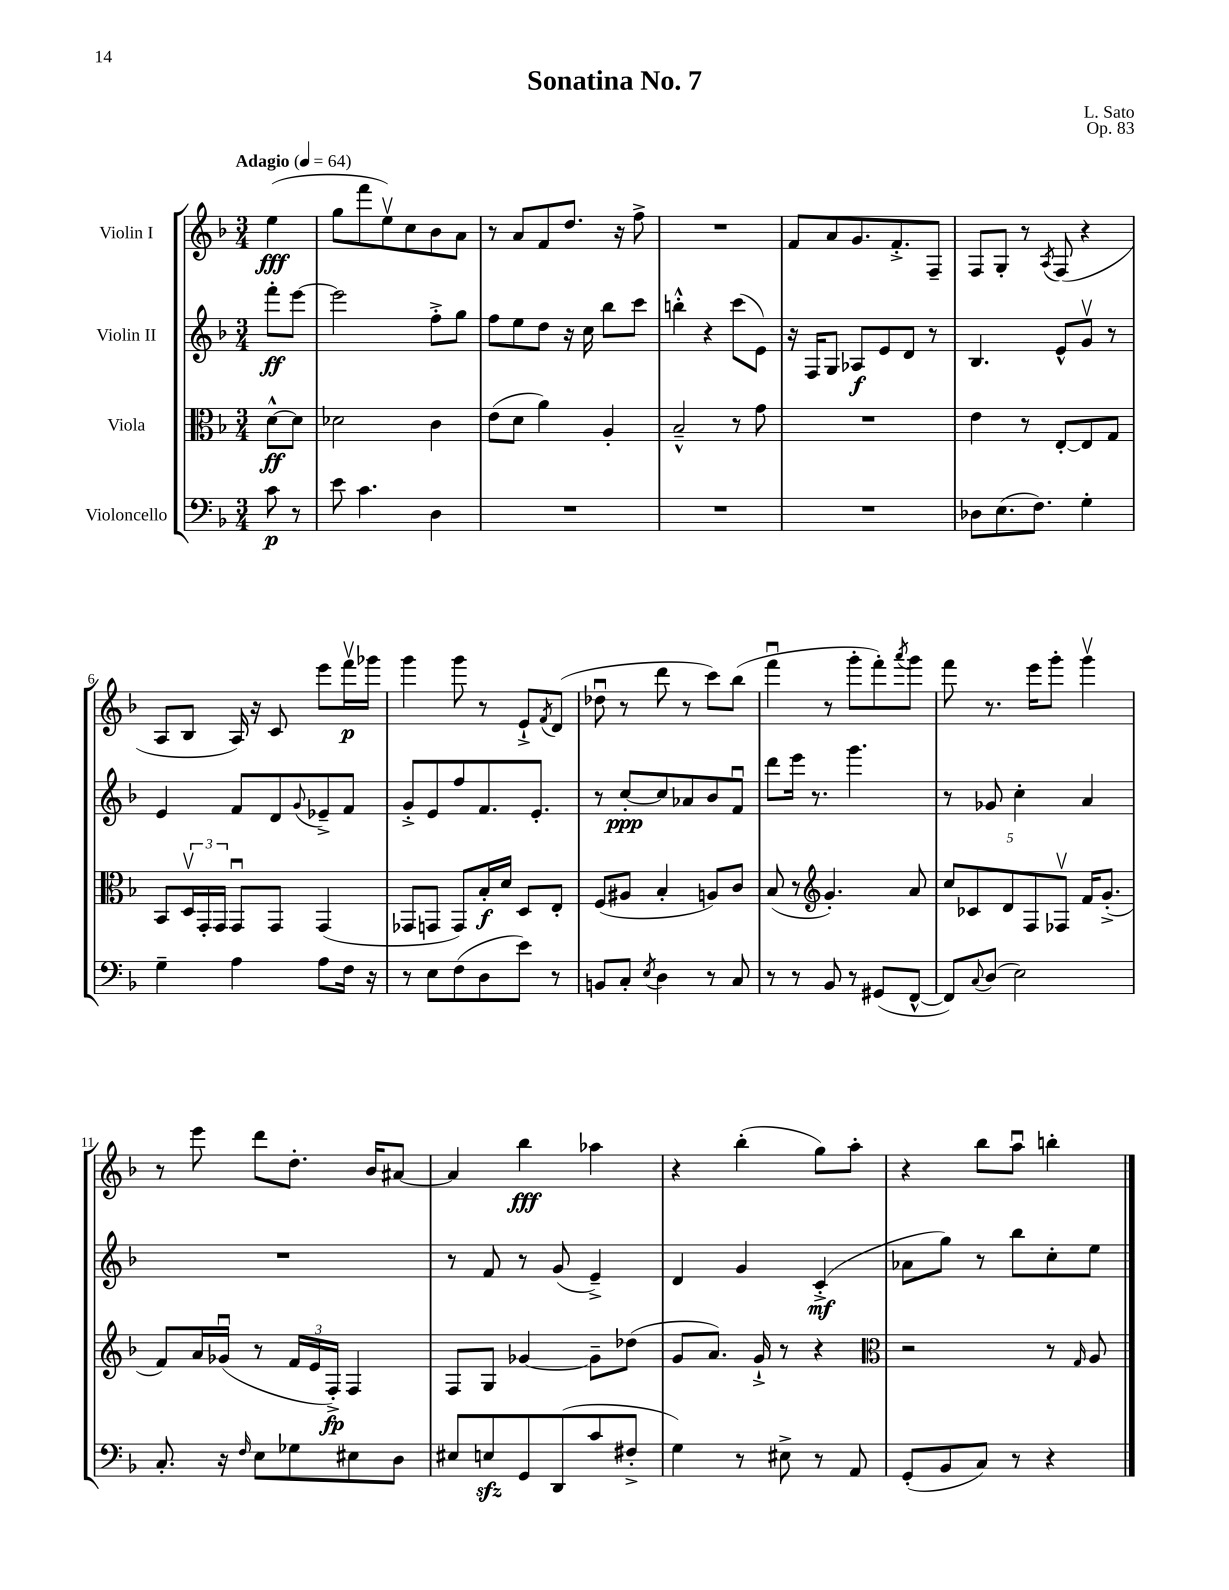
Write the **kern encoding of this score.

**kern	**kern	**kern	**kern
*staff4	*staff3	*staff2	*staff1
*clefF4	*clefC3	*clefG2	*clefG2
*k[b-]	*k[b-]	*k[b-]	*k[b-]
*M3/4	*M3/4	*M3/4	*M3/4
*MM64	*MM64	*MM64	*MM64
8c\	[8d^^\L	8fff'\L	(4ee\
8r	8d\]J	[8eee\J	.
=	=	=	=
8e\	2d-\	2eee\]	8gg\L
4.c\	.	.	8fff\
.	.	.	8eev\)
.	.	.	8cc\
4D\	4c\	8ff'^\L	8b-\
.	.	8gg\J	8a\J
=	=	=	=
2.r	(8e\L	8ff\L	8r
.	8d\J	8ee\	8a/L
.	4a\)	8dd\J	8f/
.	.	16r	8.dd/J
.	.	16cc\	.
.	4A'/	8bb-\L	.
.	.	.	16r
.	.	8ccc\J	8ff^\
=	=	=	=
2.r	2B-~^^/	4bb'^^\	2.r
.	.	4r	.
.	8r	(8ccc\L	.
.	8g\	8e\J)	.
=	=	=	=
2.r	2.r	16r	8f/L
.	.	16F/LK	.
.	.	8G/J	8a/
.	.	8A-/L	8.g/
.	.	8e/	.
.	.	.	8.f'^/
.	.	8d/J	.
.	.	8r	8F~/J
=	=	=	=
8D-\L	4e\	4.B-/	8F/L
(8.E\	.	.	8G'/J
.	8r	.	8r
8.F\J)	.	.	.
.	.	.	8qA/
.	[8E'/L	8e^^/L	(8F/
4G'\	8E/]	8gv/J	4r
.	8G/J	8r	.
=	=	=	=
4G~\	8BB-/L	4e/	8A/L
.	24Dv/L	.	8B-/J
.	24GG'/	.	.
.	24GG/JJ	.	.
4A\	8GGu/L	8f/L	16A/)
.	.	.	16r
.	8GG/J	8d/	8c/
.	.	8qqg/	.
8A\L	(4GG/	8e-~^/	8eee\L
16F\Jk	.	8f/J	16fffv\L
16r	.	.	16ggg-\JJ
=	=	=	=
8r	8GG-/L	8g'^/L	4ggg\
8E\L	8GG/J	8e/	.
(8F\	8GG/L)	8ff/	8ggg\
8D\	16B-'/L	8.f/	8r
.	16d/JJ	.	.
8e\J)	8D/L	.	8e`^/L
.	.	8.e'/J	.
.	.	.	8qf/
8r	8E'/J	.	(8d/J
=	=	=	=
8BB/L	(8F/L	8r	8dd-u\
8C'/J	8A#/J	[8cc'/L	8r
8qE/	.	.	.
4D\	4B-'/	8cc/]	8ddd\
.	.	8a-/	8r
8r	8A/L)	8b-/	8ccc\L)
8C/	8c/J	8fu/J	(8bb-\J
=	=	=	=
8r	(8B-/	8ddd\L	4fffu\
8r	8r	16eee\Jk	.
.	.	8.r	.
*	*clefG2	*	*
8BB-/	4.g'/)	.	8r
8r	.	4.ggg\	8ggg'\L
(8GG#/L	.	.	8fff'\)
.	.	.	8qaaa/
[8FF^^/J	8a/	.	8ggg\J
=	=	=	=
8FF/]L)	10cc/L	8r	8fff\
.	10c-/	.	.
8qqC/	.	.	.
(8D/J	.	8g-/	8.r
.	10d/	.	.
2E\)	.	4cc'\	.
.	10F/	.	.
.	.	.	16eee\LK
.	.	.	8ggg'\J
.	10F-v/J	.	.
.	16f/LK	4a/	4gggv\
.	(8.g'^/J	.	.
=	=	=	=
8.C'/	8f/L)	2.r	8r
.	16a/L	.	8eee\
16r	(16g-u/JJ	.	.
16qqF/	.	.	.
8E\L	8r	.	8ddd\L
8G-\	24f/LL	.	8.dd'\J
.	24e/	.	.
.	24F'^/JJ)	.	.
8E#\	4F/	.	.
.	.	.	16b-/LK
8D\J	.	.	[8a#/J
=	=	=	=
8E#/L	8F/L	8r	4a#/]
8E/	8G/J	8f/	.
8GG/	[4g-/	8r	4bb-\
(8DD/	.	(8g/	.
8c/	8g-~\]L	4e~^/)	4aa-\
8F#'^/J	(8dd-\J	.	.
=	=	=	=
4G\)	8g/L	4d/	4r
.	8.a/J)	.	.
8r	.	4g/	(4bb-'\
.	16g`^/	.	.
8E#^\	8r	.	.
8r	4r	(4c'^/	8gg\L)
8AA/	.	.	8aa'\J
=	=	=	=
*	*clefC3	*	*
(8GG'/L	2r	8a-\L	4r
8BB-/	.	8gg\J)	.
8C/J)	.	8r	8bb-\L
8r	.	8bb-\L	8aau\J
4r	8r	8cc'\	4bb'\
.	16qqG/	.	.
.	8A/	8ee\J	.
==	==	==	==
*-	*-	*-	*-
